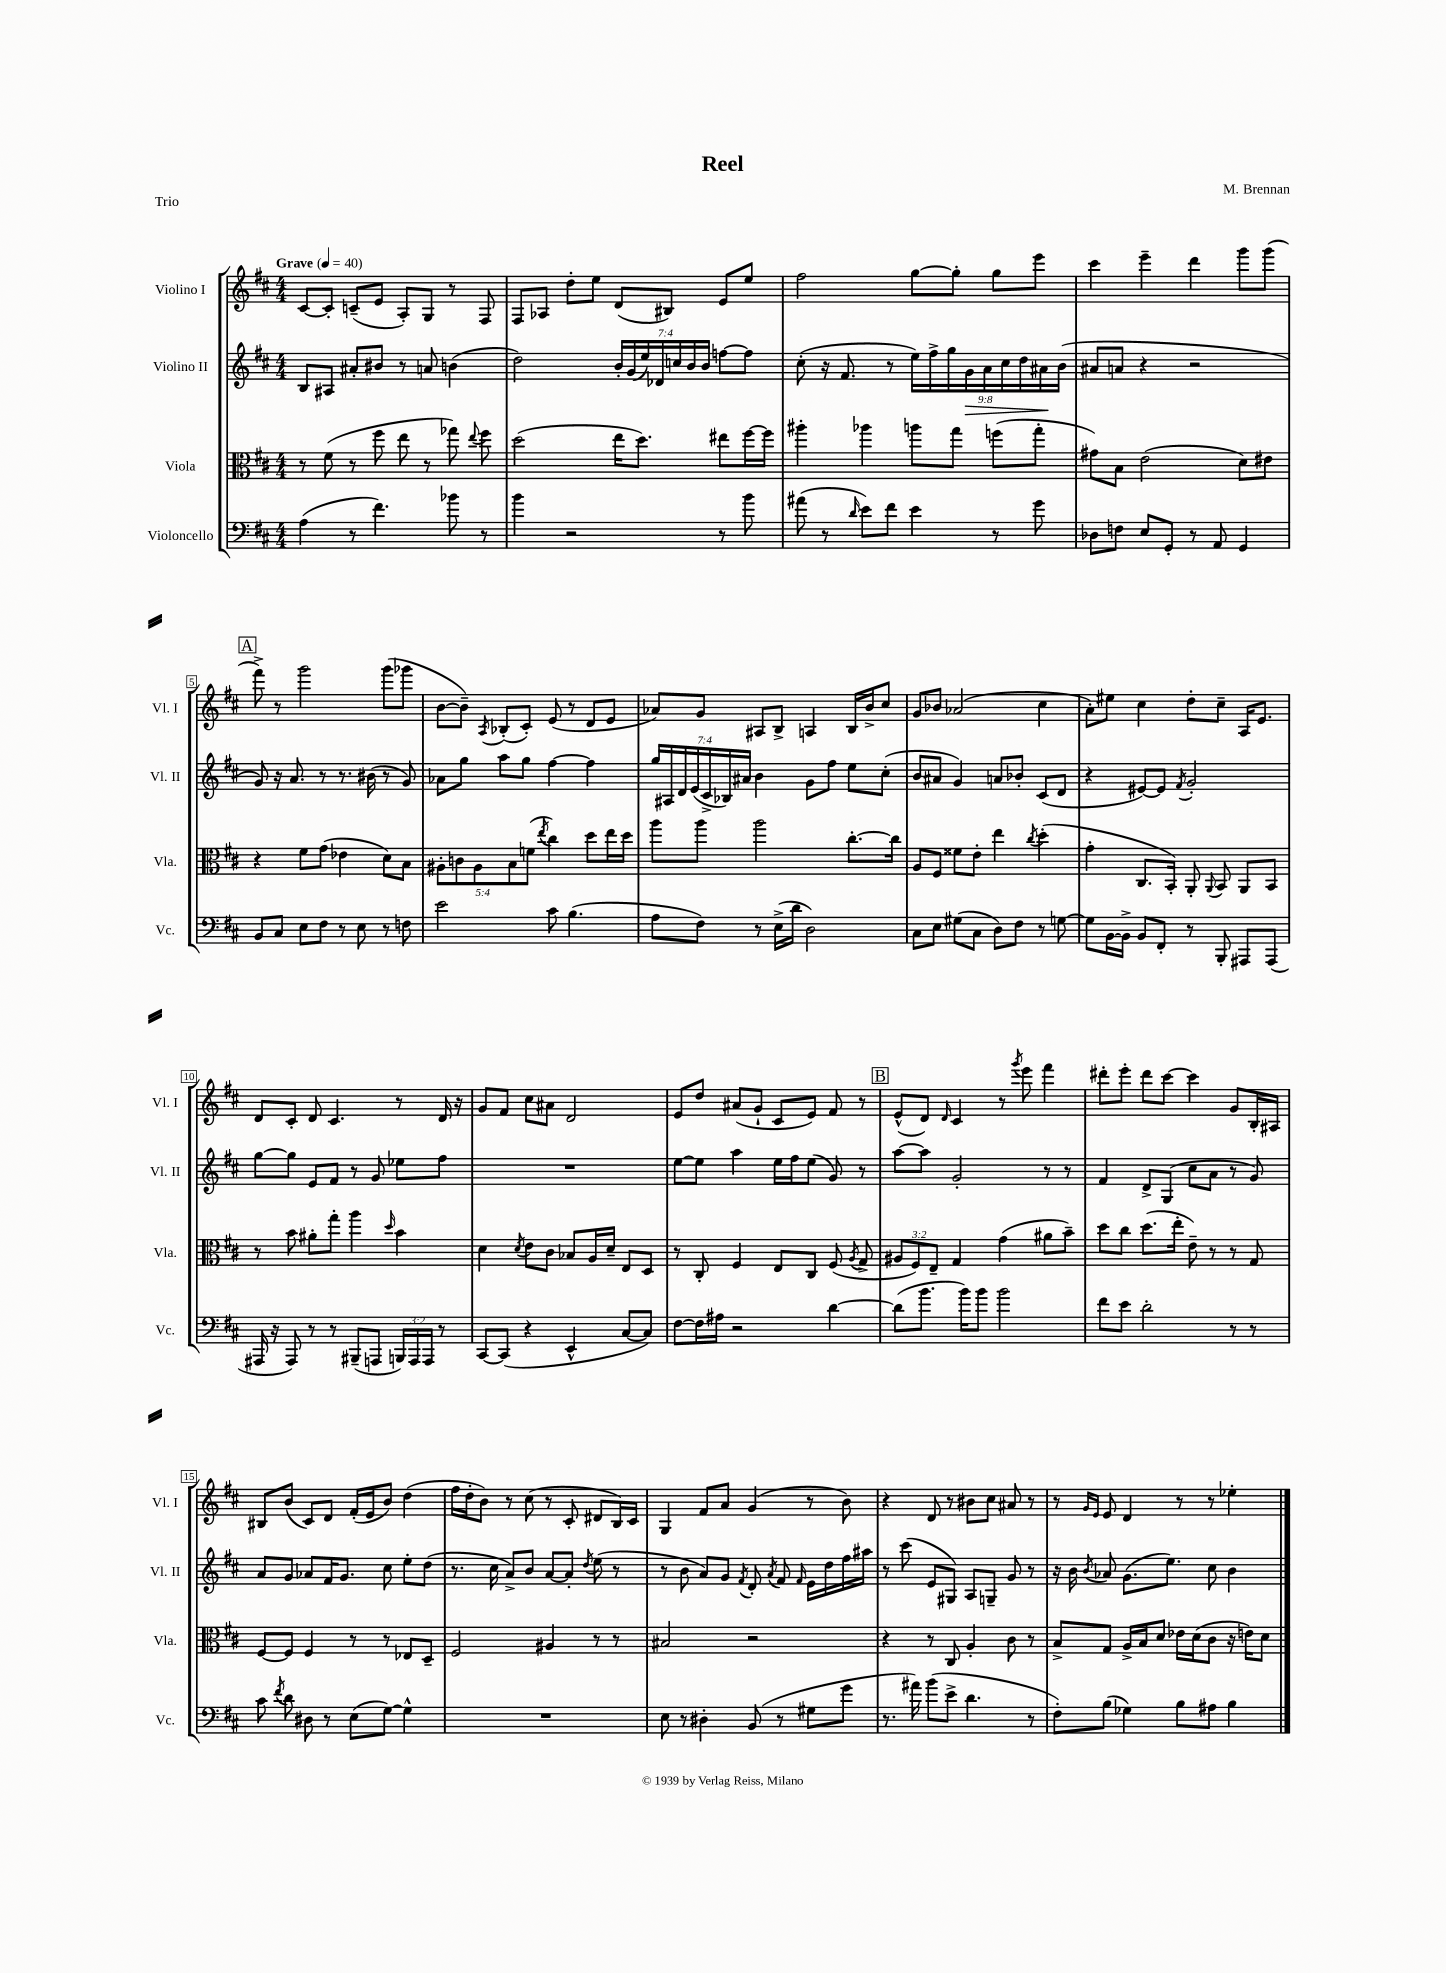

**kern	**kern	**kern	**kern
*staff4	*staff3	*staff2	*staff1
*clefF4	*clefC3	*clefG2	*clefG2
*k[f#c#]	*k[f#c#]	*k[f#c#]	*k[f#c#]
*M4/4	*M4/4	*M4/4	*M4/4
*MM40	*MM40	*MM40	*MM40
(4A\	8r	8B/L	[8c#/L
.	(8f#\	8A#/J	8c#'/]J
8r	8r	8a#'/L	(8c~/L
4.f#\)	8ff#\	8b#/J	8e/J
.	8ee\	8r	8A'/L)
.	8r	8a/	8G/J
8b-\	8gg-\)	(4b\	8r
.	8qqee/	.	.
8r	8ff#\	.	8F#/
=	=	=	=
4b\	(2dd\	2dd\)	8F#/L
.	.	.	8A-/J
2r	.	.	8dd'\L
.	.	.	8ee\J
.	16ee\LK	28b'/LL	(8d/L
.	.	(28g/	.
.	8.dd\J)	.	.
.	.	28ee/)	.
.	.	28d-/	.
.	.	.	8B#/J)
.	.	28cc/	.
.	.	28b/	.
.	.	28b/JJ	.
8r	8ee#\L	[8ff\L	8e/L
8b\	[16ff#\L	8ff\]J	8ee/J
.	16ff#\]JJ	.	.
=	=	=	=
(8a#\	4aa#'\	(8cc#'\	2ff#\
8r	.	16r	.
.	.	8.f#/	.
16qqd/	.	.	.
8e\L)	4aa-\	.	.
8f#\J	.	8r	.
4e\	8aa\L	18ee\LL)	[8gg\L
.	.	18ff#^\	.
.	.	18gg\	.
.	8gg\J	.	8gg'\]J
.	.	18g\	.
.	.	18a\	.
8r	(8ff\L	.	8gg\L
.	.	18cc#\	.
.	.	18dd\	.
8g\	8gg'\J	.	8eee\J
.	.	18a#\	.
.	.	(18b\JJ	.
=	=	=	=
8D-\L	8g#\L)	8a#/L	4ccc#\
8F\J	8B\J	8a/J	.
8E/L	(2e\	4r	4eee~\
8GG'/J	.	.	.
8r	.	2r	4ddd\
8AA/	.	.	.
4GG/	8d\L)	.	8ggg\L
.	8e#\J	.	(8ggg\J
=	=	=	=
8BB/L	4r	8g/)	8fff#^\)
8C#/J	.	16r	8r
.	.	8.a/	.
8E\L	8f#\L	.	2ggg\
8F#\J	(8g\J	8r	.
8r	4e-\	8.r	.
8E\	.	.	.
.	.	(16b#\	.
8r	8d\L)	8r	(8ggg\L
8F\	8B\J	8g/)	8ggg-\J
=	=	=	=
2e\	10A#'\L	8a-\L	[8b\L
.	10c\	.	.
.	.	8gg\J	8b~\]J)
.	10A#\	.	.
.	.	.	8qA/
.	.	8aa\L	(8B-'/L
.	10B\	.	.
.	.	8gg\J	8c#'/J)
.	(10f\J	.	.
.	8qee/	.	.
8c#\	4cc#\)	[4ff#\	(8e/
(4.B\	.	.	8r
.	8dd\L	4ff#\]	8d/L
.	16ee\L	.	8e/J
.	16dd\JJ	.	.
=	=	=	=
8A\L	8aa\L	28gg/LL	8a-/L)
.	.	28A#/	.
.	.	28d/	.
.	.	(28e/	.
8F#\J)	8aa\J	.	8g/J
.	.	28c#^/	.
.	.	28B-/)	.
.	.	28a#/JJ	.
8r	2aa\	4b\	8A#/L
(16E^\LL	.	.	8B^/J
16d\JJ	.	.	.
2D\)	.	8g\L	4A/
.	.	8ff#\J	.
.	[8.cc#'\L	8ee\L	16B/LL
.	.	.	16b^/J
.	.	(8cc#'\J	8cc#/J
.	16cc#\]Jk	.	.
=	=	=	=
8C#\L	8A/L	8b/L	8g/L
8E\J	8F#/J	8a#/J	8b-/J
(8G#\L	8f##\L	4g/)	(2a-/
8C#\J	8e'\J	.	.
8D\L)	4ee\	8a/L	.
8F#\J	.	8b-'/J	.
.	8qcc#/	.	.
8r	(4dd'\	(8c#/L	4cc#\
[8G\	.	8d/J	.
=	=	=	=
8G\]L	4g'\	4r	8a'\L)
[16BB\L	.	.	8ee#\J
16BB^\]JJ	.	.	.
8BB/L	8.C#/L	[8e#/L)	4cc#\
8FF#'/J	.	8e#/]J	.
.	16BB'/Jk)	.	.
.	.	8qf#/	.
8r	8AA'/	2g'/	8dd'\L
.	8qqAA/	.	.
8BBB'/	8BB/	.	8cc#~\J
8AAA#/L	8AA/L	.	16A/LK
.	.	.	8.e/J
(8AAA#/J	8BB/J	.	.
=	=	=	=
16AAA#/	8r	[8gg\L	8d/L
16r	.	.	.
8AAA#/)	8b\	8gg\]J	8c#'/J
8r	8a#'\L	8e/L	8d/
8r	8gg'\J	8f#/J	4.c#/
(8BBB#~/L	4aa\	8r	.
8AAA/J	.	8g/	.
.	16qqdd/	.	.
24BBB/LL)	4b\	8ee-\L	8r
24AAA/	.	.	.
24AAA/JJ	.	.	.
8r	.	8ff#\J	16d/
.	.	.	16r
=	=	=	=
[8CC#/L	4d\	1r	8g/L
(8CC#/]J	.	.	8f#/J
.	8qd/	.	.
4r	8e\L	.	8cc#\L
.	8c#\J	.	8a#\J
4EE^^/	8B-/L	.	2d/
.	16A/L	.	.
.	16d~/JJ	.	.
[8C#/L	8E/L	.	.
8C#/]J)	8D/J	.	.
=	=	=	=
[8F#\L	8r	[8ee\L	8e/L
16F#\]L	8C#'/	8ee\]J	8dd/J
16A#\JJ	.	.	.
2r	4F#/	4aa\	(8a#/L
.	.	.	8g`/J
.	8E/L	16ee\LL	8c#/L
.	.	16ff#\J	.
.	8C#/J	(8ee\J	8e/J)
[4d\	(8F#/	8g/)	8f#/
.	8qA/	.	.
.	8G^/	8r	8r
=	=	=	=
(8d\]L	12A#/L	[8aa\L	(8e^^/L
.	12F#/)	.	.
8.b\J	.	8aa\]J	8d/J)
.	12E~/J	.	.
.	.	.	16qqd/
.	4G/	2g'/	4c#/
16b\LK)	.	.	.
8b\J	.	.	.
2b\	(4g\	.	8r
.	.	.	8qggg/
.	.	.	8eee\
.	8a#\L	8r	4fff#\
.	8b~\J)	8r	.
=	=	=	=
8f#\L	8dd\L	4f#/	8ddd#'\L
8e\J	8cc#\J	.	8eee'\J
2d'\	(8.dd\L	8d^/L	8ddd#\L
.	.	(8G/J	[8ccc#\J
.	16ee'\Jk	.	.
.	8e~\)	8cc#\L	4ccc#\]
.	8r	8a\J	.
8r	8r	8r	8g/L
8r	8G/	8g/)	16B'/L
.	.	.	16A#/JJ
=	=	=	=
8c#\	[8F#/L	8a/L	8B#/L
8qf#/	.	.	.
8d\	8F#/]J	8g/J	(8b/J
8D#\	4F#/	8a-/L	8c#/L)
8r	.	16f#/K	8d/J
.	.	8.g/J	.
(8E\L	8r	.	(16f#'/LL
.	.	.	16e/J
[8G\J)	8r	8cc#\	8b/J)
4G^^\]	8E-/L	8ee'\L	(4dd\
.	8D~/J	(8dd\J	.
=	=	=	=
1r	2F#/	8.r	16ff#\LL
.	.	.	16dd'\J
.	.	.	8b\J)
.	.	16cc#\	.
.	.	8a^/L)	8r
.	.	8b/J	(8cc#\
.	4A#/	[8a/L	8r
.	.	8a'/]J	8c#'/
.	.	8qdd/	.
.	8r	(8ee\	8d#/L
.	8r	8r	16B/L)
.	.	.	16c#/JJ
=	=	=	=
8E\	2B#/	8r	4G/
8r	.	8b\	.
4D#'\	.	8a/L)	8f#/L
.	.	8g/J	8a/J
.	.	8qf#/	.
(8BB/	2r	8d'/	(4g/
.	.	8qa/	.
8r	.	8f#/	.
.	.	16qqf#/	.
8G#\L	.	16e\LL	8r
.	.	16dd\	.
8g\J	.	16ff#\	8b\)
.	.	16aa#\JJ	.
=	=	=	=
8.r	4r	8r	4r
.	.	(8ccc#\	.
16a#\)	.	.	.
(8b\L	8r	8e/L	8d/
8e^\J	8C#/	8G#/J)	8r
4.d\	4A'/	8A/L	8b#\L
.	.	8G~/J	8cc#\J
.	8c#\	8g/	8a#/
8r	8r	8r	8r
=	=	=	=
8F#'\L)	8B^/L	16r	8r
.	.	16b\	.
.	.	.	16qqg/LL
.	.	8qb/	16qqe/JJ
(8B\J	8G/J	8a-/	8e/
4G-\)	16A^/LL	(8.g\L	4d/
.	16B/J	.	.
.	8d/J	.	.
.	.	8.ee\J)	.
8B\L	16e-\LL	.	8r
.	(16d\J	.	.
8A#\J	8c#\J	8cc#\	8r
4B\	16r	4b\	4ee-'\
.	16e\LK)	.	.
.	8d\J	.	.
==	==	==	==
*-	*-	*-	*-
